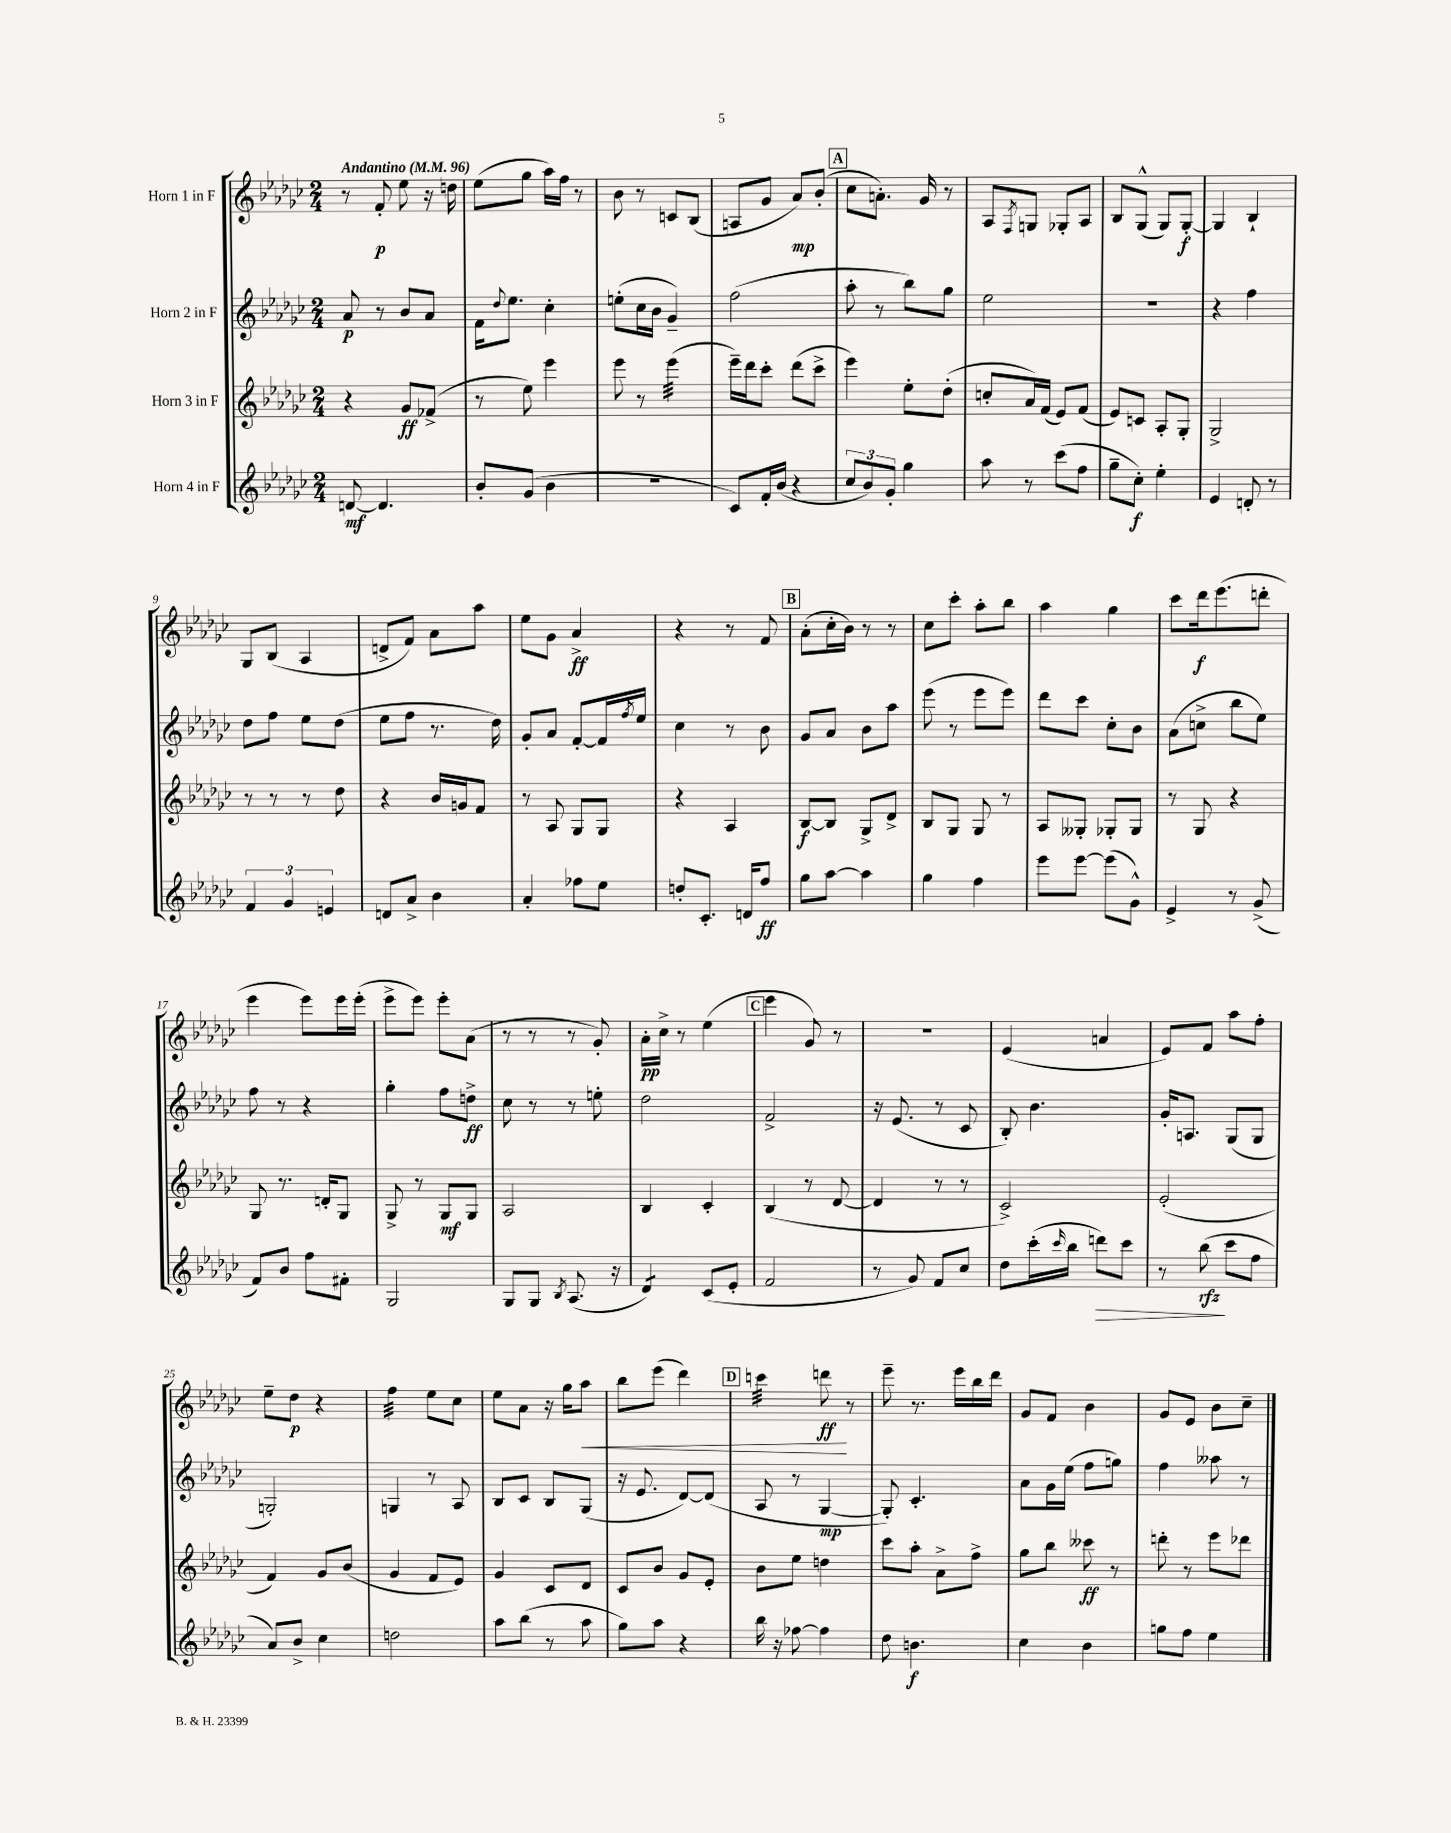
<<
\new StaffGroup <<
\new Staff = "s0" \with { instrumentName = "Horn 1 in F" } {
    \clef treble \key ges \major \numericTimeSignature \time 2/4 \tempo "Andantino" 4 = 96
    r8 f'8-.\p ees''8 r16 d''16 |
    ees''8( ges''8 aes''16) f''16 r8 |
    bes'8 r8 c'8 bes8( |
    a8 ges'8 aes'8\mp) bes'8-.( |
    \mark \markup { \box "A" } ces''8 a'8.-.) ges'16 r8 |
    aes8 \acciaccatura { f8 } g8 ges8-. aes8 |
    bes8 ges8-^( ges8) ges8~-.\f |
    ges4 bes4-! |
    ges8 bes8( aes4 |
    d'8-> f'8) aes'8 aes''8 |
    ees''8 ges'8 aes'4->\ff |
    r4 r8 f'8 |
    \mark \markup { \box "B" } aes'8-.( ces''16-. bes'16) r8 r8 |
    ces''8 ces'''8-. aes''8-. bes''8 |
    aes''4 ges''4 |
    ces'''8 des'''16\f ees'''8.( d'''8-. |
    ees'''4 ees'''8) ees'''16 ees'''16-.( |
    ees'''8-> ees'''8) ees'''8-. aes'8( |
    r8 r8 r8 ges'8-.) |
    aes'16-.\pp ces''16-> r8 ees''4( |
    \mark \markup { \box "C" } ees'''4 ges'8) r8 |
    R2 |
    ees'4( a'4 |
    ees'8) f'8 aes''8 f''8-. |
    ees''8-- des''8\p r4 |
    f''4:32 ees''8 ces''8 |
    ees''8 aes'8 r16 ges''16 aes''8\< |
    bes''8 ees'''8( des'''4) |
    \mark \markup { \box "D" } c'''4:32 d'''8\ff\! r8 |
    ees'''8-- r8. ees'''16 bes''16 des'''16 |
    ges'8 f'8 bes'4 |
    ges'8 ees'8 bes'8 ces''8-- \bar "|." |
}
\new Staff = "s1" \with { instrumentName = "Horn 2 in F" } {
    \clef treble \key ges \major \numericTimeSignature \time 2/4
    aes'8\p r8 bes'8 aes'8 |
    f'16 \appoggiatura { des''8 } ees''8. ces''4-. |
    e''8-.( ces''16 bes'16 ges'4--) |
    f''2( |
    \mark \markup { \box "A" } aes''8-. r8 bes''8) ges''8 |
    ees''2 |
    R2 |
    r4 f''4 |
    des''8 f''8 ees''8 des''8( |
    ees''8 f''8 r8. des''16) |
    ges'8-. aes'8 f'8~-. f'16 \acciaccatura { f''8 } ees''16 |
    ces''4 r8 bes'8 |
    \mark \markup { \box "B" } ges'8 aes'8 bes'8 aes''8 |
    ees'''8( r8 ees'''8 ees'''8) |
    des'''8 ces'''8 ces''8-. bes'8 |
    aes'8( c''8-> bes''8 ees''8) |
    f''8 r8 r4 |
    ges''4-. f''8 d''8->\ff |
    ces''8 r8 r8 e''8-. |
    des''2 |
    \mark \markup { \box "C" } f'2-> |
    r16 ees'8.( r8 ces'8 |
    bes8-.) bes'4. |
    ges'16-. a8. ges8( ges8 |
    g2-.) |
    g4 r8 aes8 |
    bes8 ces'8 bes8 ges8( |
    r16 ees'8. des'8~) des'8( |
    \mark \markup { \box "D" } aes8 r8 ges4~\mp |
    ges8-.) ces'4.-. |
    aes'8 ges'16 ees''16( f''8 g''8) |
    f''4 aeses''8 r8 \bar "|." |
}
\new Staff = "s2" \with { instrumentName = "Horn 3 in F" } {
    \clef treble \key ges \major \numericTimeSignature \time 2/4
    r4 ges'8\ff fes'8->( |
    r8 ees''8) ees'''4 |
    ees'''8 r8 ees'''4:32( |
    ees'''16--) des'''16 ces'''8-. des'''8( ces'''8-> |
    \mark \markup { \box "A" } ees'''4) ees''8-. des''8-.( |
    c''8-. aes'16) f'16( ees'8) f'8( |
    ees'8) c'8 aes8-. ges8-. |
    ges2-> |
    r8 r8 r8 des''8 |
    r4 bes'16 g'16 f'8 |
    r8 aes8 ges8 ges8 |
    r4 aes4 |
    \mark \markup { \box "B" } bes8~\f bes8 ges8-> des'8-> |
    bes8 ges8 ges8 r8 |
    aes8 geses8-. ges8-. ges8 |
    r8 ges8 r4 |
    ges8 r8. d'16-. ges8 |
    ges8-> r8 ges8\mf ges8 |
    aes2 |
    bes4 ces'4-. |
    \mark \markup { \box "C" } bes4( r8 des'8~ |
    des'4 r8 r8 |
    ces'2->) |
    ees'2-.( |
    f'4) ges'8 bes'8( |
    ges'4 f'8 ees'8) |
    ges'4 ces'8 des'8 |
    ces'8 bes'8 ges'8 ees'8-. |
    \mark \markup { \box "D" } bes'8 ees''8 d''4 |
    ces'''8 aes''8-. aes'8-> f''8-> |
    ges''8 bes''8 ceses'''8\ff r8 |
    d'''8-. r8 ees'''8 des'''8 \bar "|." |
}
\new Staff = "s3" \with { instrumentName = "Horn 4 in F" } {
    \clef treble \key ges \major \numericTimeSignature \time 2/4
    d'8~\mf d'4. |
    bes'8-. ges'8( bes'4 |
    r2 |
    ces'8) f'16-. bes'16( r4 |
    \mark \markup { \box "A" } \tuplet 3/2 { ces''8 bes'8) ges'8-. } ges''4 |
    aes''8 r8 ces'''8( f''8 |
    ges''8-- ces''8-.\f) ees''4-. |
    ees'4 d'8-. r8 |
    \tuplet 3/2 { f'4 ges'4 e'4 } |
    d'8 aes'8-> bes'4 |
    aes'4-. fes''8 ees''8 |
    d''8-. ces'8.-. d'16 f''8\ff |
    \mark \markup { \box "B" } ges''8 aes''8~ aes''4 |
    ges''4 f''4 |
    ees'''8 ees'''8~ ees'''8( ges'8-^) |
    ees'4-> r8 ges'8->( |
    f'8) bes'8 f''8 fis'8-. |
    ges2 |
    ges8 ges8 \acciaccatura { bes8 } aes8.( r16 |
    des'4:8) ces'8( ees'8-. |
    \mark \markup { \box "C" } f'2 |
    r8 ges'8) f'8 ces''8 |
    des''8 ces'''16-.( \grace { ces'''16 } bes''16 d'''8\>) ces'''8 |
    r8 bes''8\rfz\!( ces'''8 f''8 |
    aes'8) bes'8-> ces''4 |
    d''2 |
    aes''8 bes''8( r8 aes''8 |
    ges''8) aes''8 r4 |
    \mark \markup { \box "D" } bes''16 r16 fes''8~ fes''4 |
    des''8 b'4.\f |
    ces''4 bes'4 |
    g''8 f''8 ees''4 \bar "|." |
}
>>
>>
